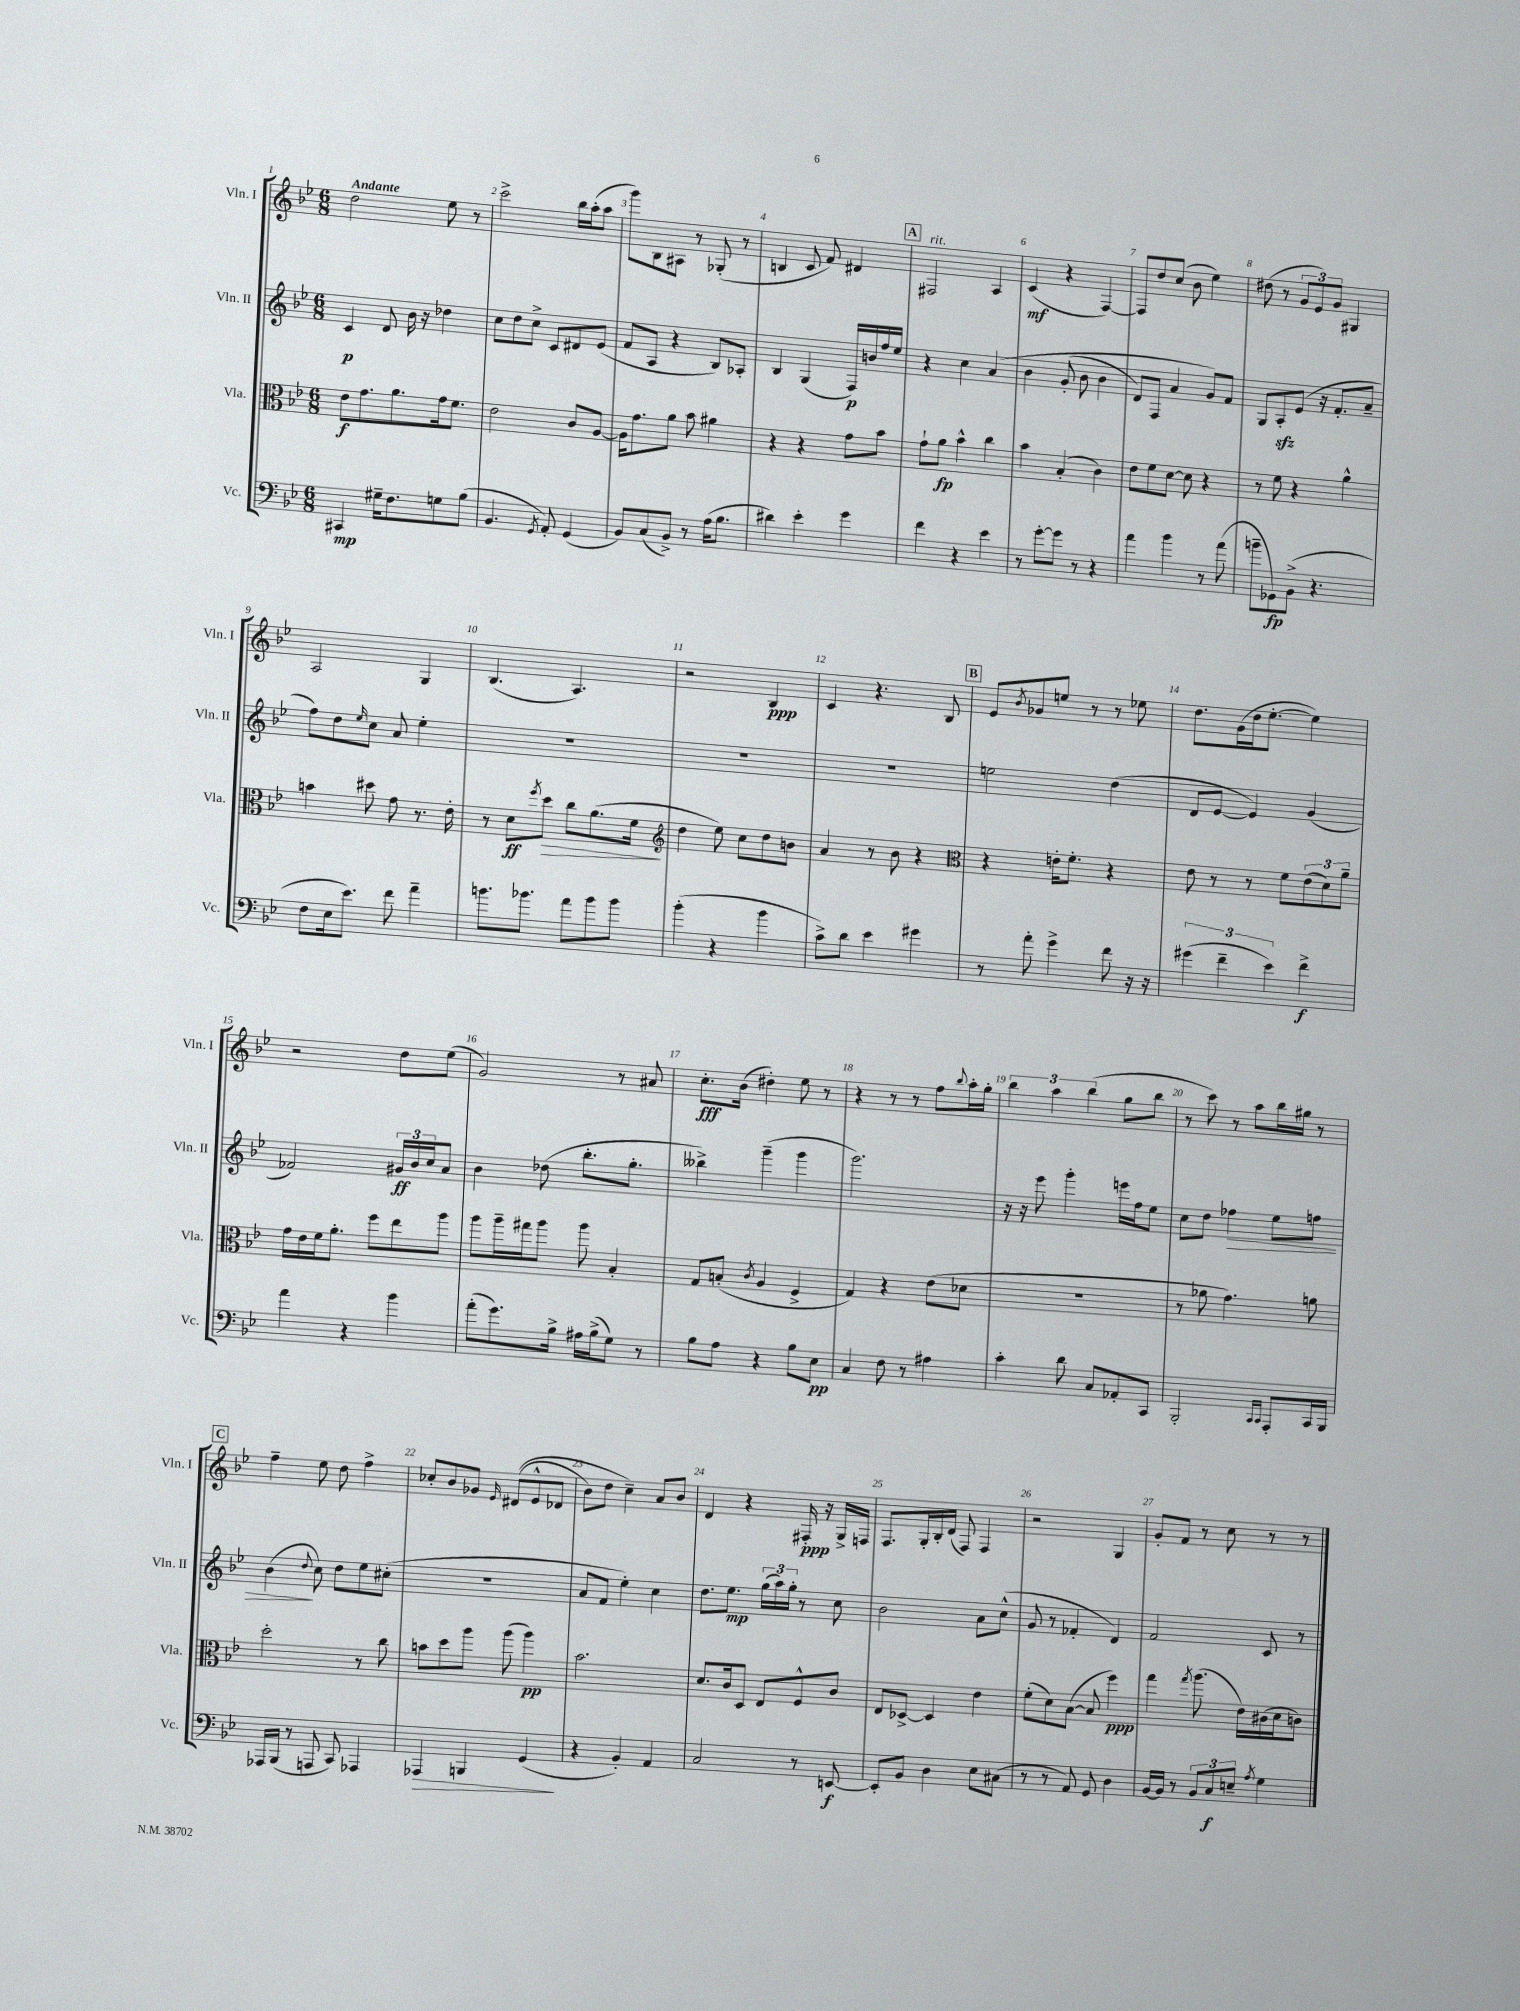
<<
\new StaffGroup <<
\new Staff = "s0" \with { instrumentName = "Vln. I" shortInstrumentName = "Vln. I" } {
    \clef treble \key bes \major \numericTimeSignature \time 6/8 \tempo "Andante"
    d''2 ees''8 r8 |
    c'''2-> bes''16 a''16-.( a''8 |
    g'''8) bes8 ais8 r8 ges8-.( r8 |
    b4 c'8 f'8) dis'4 |
    \mark \markup { \box "A" } fis2^\markup { \italic "rit." } a4 |
    c'4\mf( r4 f4~) |
    f8 d''8 c''8( bes'8 ees''4) |
    dis''8( r8 \tuplet 3/2 { g'8 ees'8) g'8 } gis4 |
    a2 g4 |
    bes4.( a4.) |
    r2 bes4\ppp |
    c'4 r4. bes8 |
    \mark \markup { \box "B" } ees'8 \acciaccatura { bes'8 } ges'8 e''8 r8 r8 ees''8 |
    d''8. g'16( d''16 ees''8.~-. ees''4) |
    r2 d''8 ees''8( |
    g'2) r8 ais'8 |
    c''8.-.\fff bes'16( dis''4-.) ees''8 r8 |
    r4 r8 r8 f''8 \appoggiatura { bes''8 } a''16-. g''16-. |
    \tuplet 3/2 { bes''4 a''4 bes''4( } g''8 bes''8 |
    r8 c'''8) r8 a''8 bes''16 gis''16 r8 |
    \mark \markup { \box "C" } f''4-- ees''8 d''8 f''4-> |
    ces''8-. bes'8 ges'8 \grace { ees'16 } dis'8(\( ees'8-^ des'8 |
    bes'8) d''8 c''4--\) a'8 bes'8 |
    d'4 r4 fis16-.\ppp r16 g16-> f16 |
    f8. g16-. bes16-. d'16( f8) f4 |
    r2 g4 |
    g'8-. f'8 r8 c''8 r8 r8 \bar "|." |
}
\new Staff = "s1" \with { instrumentName = "Vln. II" shortInstrumentName = "Vln. II" } {
    \clef treble \key bes \major \numericTimeSignature \time 6/8
    c'4\p d'8 bes'16 r16 des''4 |
    c''8 d''8 c''8-> c'8 dis'8 ees'8( |
    f'8 a8 r4 bes8) aes8-. |
    bes4 g4( f16\p) b'16 f''16 ees''16 |
    \mark \markup { \box "A" } r4 c''4 a'4\( |
    bes'4 g'8-.( bes'8 bes'4 |
    d'8) f8 a'4 g'8\) f'8 |
    g8 a8-.\sfz ees'8( r16 f'8.-. a'8-- |
    f''8) d''8 \grace { ees''16 } c''8 a'8 ees''4-. |
    R2. |
    R2. |
    R2. |
    \mark \markup { \box "B" } e''2 d''4( |
    d'8 ees'8~ ees'4) g'4( |
    fes'2) \tuplet 3/2 { gis'16\ff bes'16 c''16 } a'8 |
    bes'4 des''8( bes''8.-. g''8.-. |
    beses''4->) g'''4--( g'''4 |
    g'''2.) |
    r16 r16 ees'''8 g'''4-. e'''16 f''16 ees''8 |
    c''8 d''8 fes''4\> ees''8 f''8 |
    \mark \markup { \box "C" } bes'4\!( \appoggiatura { d''8 } c''8) d''8 ees''8 cis''8-.( |
    R2. |
    a'8 f'8 ees''4-.) c''4 |
    d''8. ees''8.\mp \tuplet 3/2 { g''16( a''16) g''16-. } r8 c''8 |
    bes'2 a'8 c''8-^( |
    g'8 r8 fes'4-. d'4) |
    f'2 c'8 r8 \bar "|." |
}
\new Staff = "s2" \with { instrumentName = "Vla." shortInstrumentName = "Vla." } {
    \clef alto \key bes \major \numericTimeSignature \time 6/8
    ees'8\f g'8. a'8. g'16 f'8. |
    ees'2 c'8 a8~ |
    a16 g'8. a'8 bes'8 ais'4 |
    r4 r4 g'8 bes'8 |
    \mark \markup { \box "A" } g'8-! a'8\fp bes'4-^ c''4 |
    bes'4 bes4-.( c'4) |
    ees'8 f'8 d'8~ d'8 r4 |
    r8 f'8 r4 a'4-^ |
    b'4 dis''8 g'8 r8. ees'16-. |
    r8 d'8\ff \acciaccatura { f''8 } d''8\> c''8 a'8.( f'16\! |
    \clef treble d''4 ees''8) c''8 d''8 b'8 |
    a'4 r8 bes'8 r4 |
    \mark \markup { \box "B" } \clef alto r4 e'16-. f'8.-. r4 |
    ees'8 r8 r8 f'8 \tuplet 3/2 { ees'8( d'8) a'8-- } |
    g'16 ees'16 f'16 a'8.-. f''8 ees''8 a''8 |
    a''8 a''16-- gis''16 a''8 a''8 bes4-. |
    g8 b8-.( \acciaccatura { c'8 } a4 f4-> |
    g4) r4 ees'8( des'8 |
    R2. |
    r8 aes'8 g'4.) a'8 |
    \mark \markup { \box "C" } d''2-. r8 c''8 |
    b'8 d''8 a''8 a''8( a''4\pp) |
    bes'2. |
    d'8. c'16 d8 ees8 f8-^ c'8 |
    ees8 des8~-> des4 ees'4 |
    f'8-.( d'8) bes8~( bes8 f''4\ppp) |
    g''4 \acciaccatura { g''8 } a''8.( ees'16) cis'16( d'16 c'8) \bar "|." |
}
\new Staff = "s3" \with { instrumentName = "Vc." shortInstrumentName = "Vc." } {
    \clef bass \key bes \major \numericTimeSignature \time 6/8
    cis,4\mp gis16-- f8. g8 bes8( |
    bes,4. \acciaccatura { g,8 } a,8-.) g,4( |
    bes,8) c8( bes,8->) r8 a16( bes8. |
    dis'4) ees'4-. g'4 |
    \mark \markup { \box "A" } f'4 r4 ees'4 |
    r8 g'8~-. g'8 r8 r4 |
    a'4 bes'4 r8 a'8( |
    b'8-- ges,8\fp) bes,8->( r4. |
    f8 ees16 ees'8.) f'8 a'4-- |
    b'8. bes'8. a'8 bes'8 bes'8 |
    bes'4-.( r4 bes'4 |
    c'8->) d'8 ees'4 gis'4 |
    \mark \markup { \box "B" } r8 a'8-. g'4-> f'8 r16 r16 |
    \tuplet 3/2 { gis'4( f'4-- ees'4) } f'4->\f |
    a'4 r4 bes'4 |
    a'8-.( g'8.) bes16-> ais16 bes16->( g8) r8 |
    bes8 a8 r4 bes8 ees8\pp |
    c4 f8 r8 ais4 |
    c'4-. d'8 c8 aes,8-. c,8 |
    bes,,2-. \grace { c,16 c,16 } a,,8-. c,16 bes,,16 |
    \mark \markup { \box "C" } aes,,16 bes,,16( r8 a,,8 c,8) aes,,4 |
    aes,,4\> b,,4 g,4\!( |
    r4 bes,4-.) a,4 |
    c2 r8 e,8~\f |
    e,8-. bes,8 d4 ees8 cis8( |
    r8 r8 a,8) g,8 d4 |
    bes,16~ bes,16 r8 \tuplet 3/2 { bes,8 c8\f e8-- } \acciaccatura { a8 } g4 \bar "|." |
}
>>
>>
\layout { \context { \Score \override BarNumber.break-visibility = ##(#f #t #t) barNumberVisibility = #all-bar-numbers-visible } }
